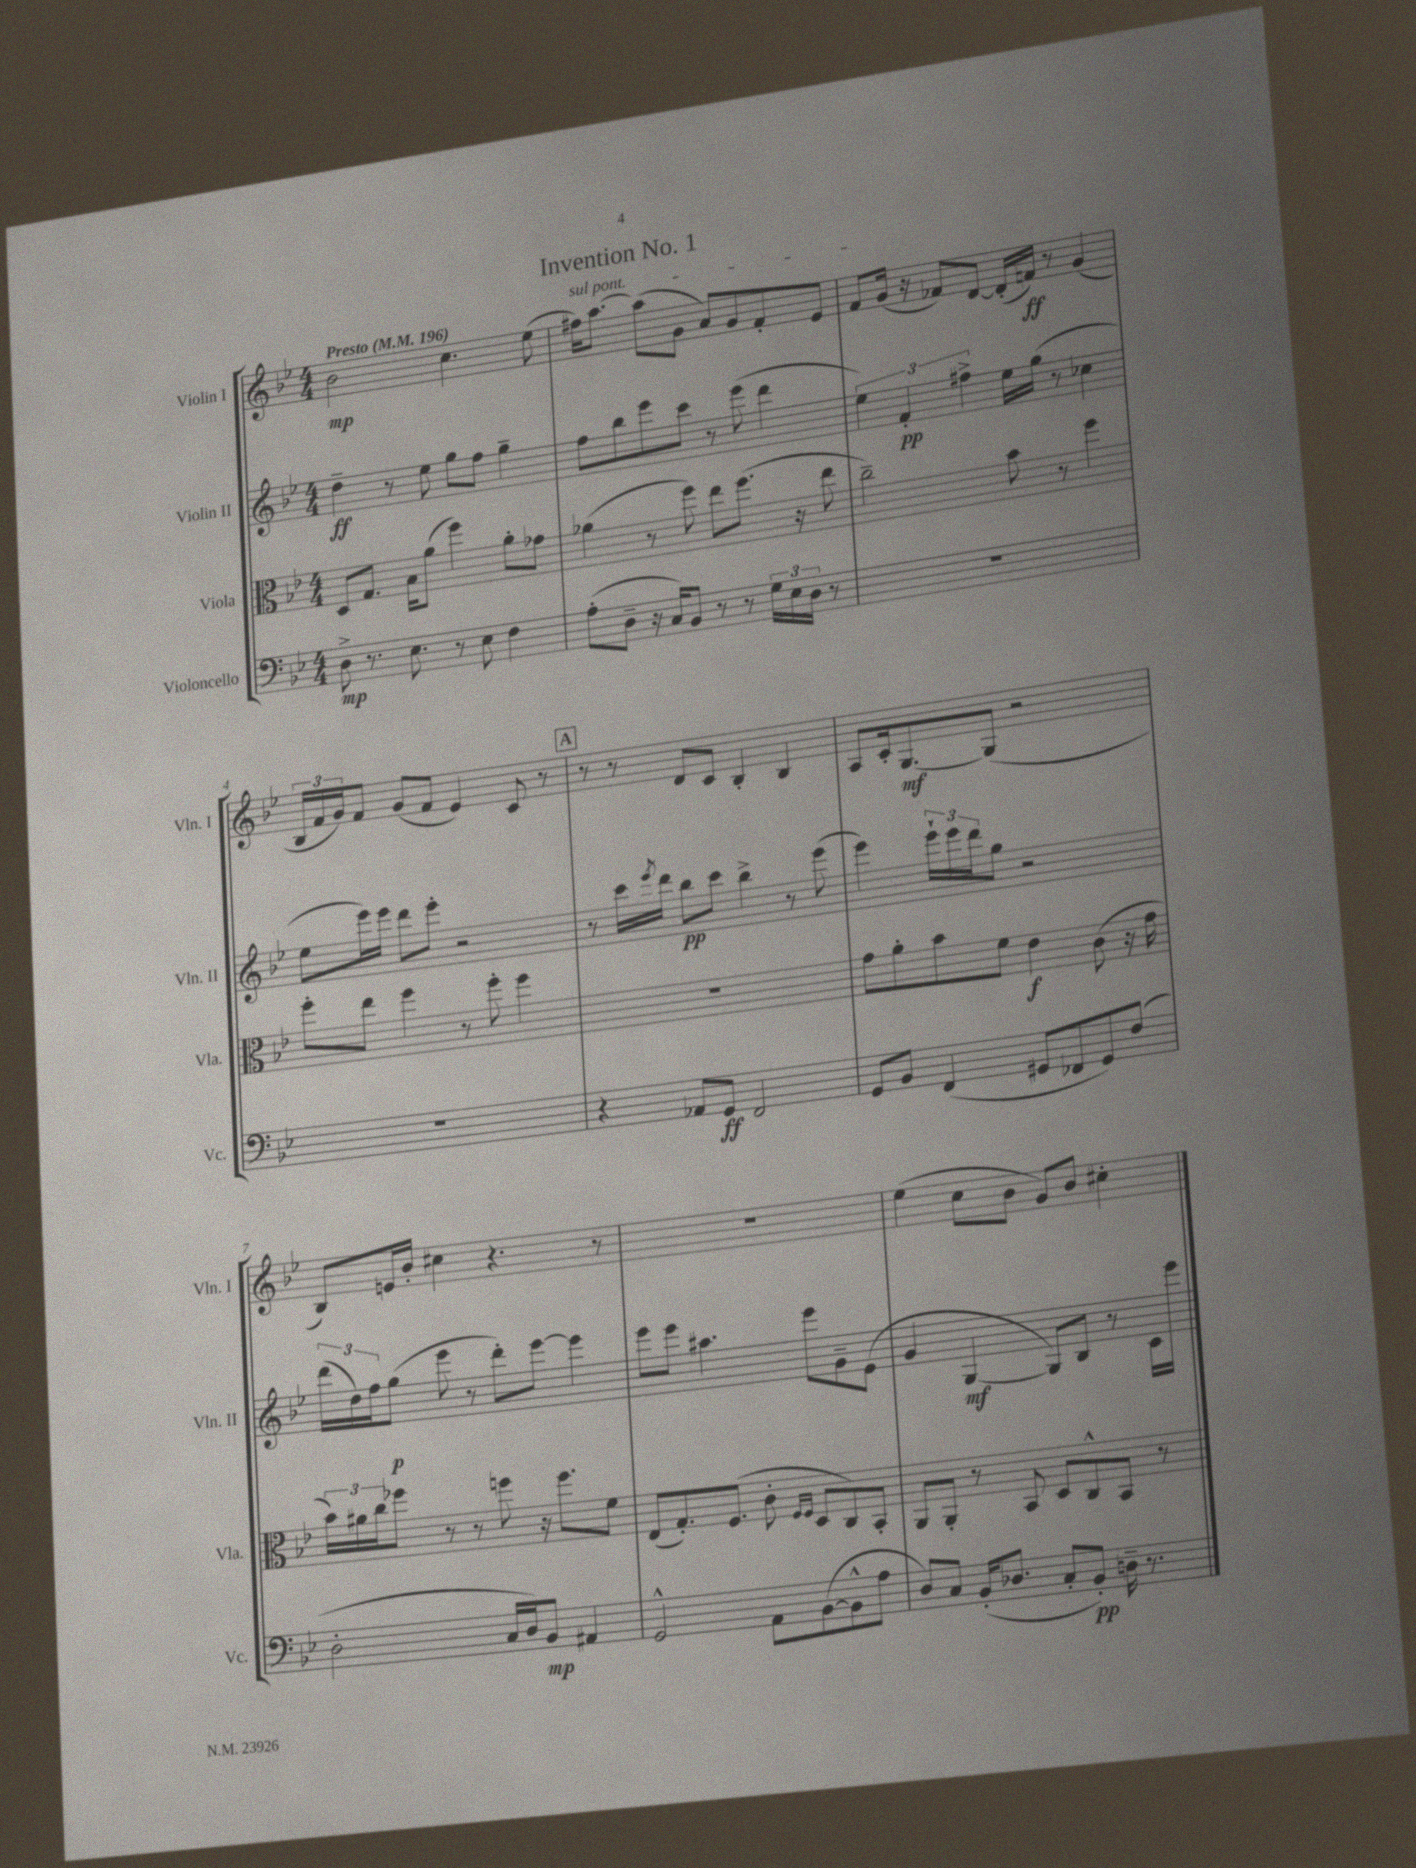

**kern	**dynam	**kern	**dynam	**kern	**dynam	**kern	**dynam
*part4	*part4	*part3	*part3	*part2	*part2	*part1	*part1
*staff4	*staff4	*staff3	*staff3	*staff2	*staff2	*staff1	*staff1
*I"Violoncello	*	*I"Viola	*	*I"Violin II	*	*I"Violin I	*
*I'Vc.	*	*I'Vla.	*	*I'Vln. II	*	*I'Vln. I	*
*clefF4	*	*clefC3	*	*clefG2	*	*clefG2	*
*k[b-e-]	*	*k[b-e-]	*	*k[b-e-]	*	*k[b-e-]	*
*M4/4	*	*M4/4	*	*M4/4	*	*M4/4	*
*MM196	*	*MM196	*	*MM196	*	*MM196	*
=1	=1	=1	=1	=1	=1	=1	=1
!	!	!	!	!	!	!LO:TX:a:B:t=Presto	!
8D^\	mp	8D/L	.	4dd~\	ff	2b-\	mp
8.r	.	8.G/J	.	.	.	.	.
.	.	.	.	8r	.	.	.
8.E-\	.	16B-\KL	.	.	.	.	.
.	.	(8a\J	.	8ee-\	.	.	.
8r	.	4ff\)	.	8gg\L	.	4.cc\	.
8E-\	.	.	.	8ff\J	.	.	.
4F\	.	8a'\L	.	4gg~\	.	.	.
.	.	8g-X\J	.	.	.	(8ee-\	.
=2	=2	=2	=2	=2	=2	=2	=2
!	!	!	!	!	!	!LO:TX:a:i:t=sul pont.	!
(8A'\L	.	(4a-X\	.	8ff\L	.	16ff#X\KL)	.
.	.	.	.	.	.	[8.aa\J	.
8D~\J	.	.	.	8bb-\	.	.	.
16r	.	8r	.	8eee-\	.	(8aa\L]	.
16C/KL)	.	.	.	.	.	.	.
8BB-/J	.	8ff\)	.	8ccc\J	.	8g\J	.
8r	.	8ee-\L	.	8r	.	8a/L)	.
8r	.	(8.ff\J	.	(8eee-\	.	8g/	.
24G\LL	.	.	.	4ddd\	.	8f'/	.
24E-\	.	.	.	.	.	.	.
.	.	16r	.	.	.	.	.
24D\JJ	.	.	.	.	.	.	.
8r	.	8ee-\	.	.	.	8e-/J	.
=3	=3	=3	=3	=3	=3	=3	=3
1r	.	2cc~\)	.	6ee-\)	.	8f/L	.
.	.	.	.	.	.	(16g/Jk	.
.	.	.	.	6f'/	pp	.	.
.	.	.	.	.	.	16r	.
.	.	.	.	.	.	8f-X/L)	.
.	.	.	.	6ff#X^\	.	.	.
.	.	.	.	.	.	[8d/J	.
.	.	8b-\	.	16ee-\LL	.	(16d'/LL]	.
.	.	.	.	(16gg\JJ	.	16fn/JJ)	ff
.	.	8r	.	8r	.	8r	.
.	.	4ff\	.	4cc-X\	.	(4g/	.
!!LO:LB:g=z
=4	=4	=4	=4	=4	=4	=4	=4
1r	.	8ff'\L	.	8ee-\L	.	24B-/LL	.
.	.	.	.	.	.	24f/	.
.	.	.	.	.	.	24g/J)	.
.	.	8ee-\J	.	16eee-\L)	.	8f/J	.
.	.	.	.	16eee-\JJ	.	.	.
.	.	4ff\	.	8ddd\L	.	(8g/L	.
.	.	.	.	8eee-'\J	.	8f/J	.
.	.	8r	.	2r	.	4e-/)	.
.	.	8ff'\	.	.	.	.	.
.	.	4ff\	.	.	.	8c/	.
.	.	.	.	.	.	8r	.
!!LO:REH:place=s1:t=A
=5	=5	=5	=5	=5	=5	=5	=5
4r	.	1r	.	8r	.	8r	.
.	.	.	.	16ccc\LL	.	8r	.
.	.	.	.	8qeee-/	.	.	.
.	.	.	.	16ddd\JJ	.	.	.
8AA-X/L	.	.	.	8bb-\L	pp	8d/L	.
8GG/J	ff	.	.	8ccc\J	.	8c/J	.
2FF/	.	.	.	4bb-^\	.	4B-'/	.
.	.	.	.	8r	.	4B-/	.
.	.	.	.	(8eee-\	.	.	.
=6	=6	=6	=6	=6	=6	=6	=6
8GG/L	.	8g\L	.	4eee-\)	.	8A/L	.
8BB-/J	.	8a'\	.	.	.	16c'/k	.
.	.	.	.	.	.	[8.G/	mf
(4FF/	.	8b-\	.	24eee-`\LL	.	.	.
.	.	.	.	24eee-\	.	.	.
.	.	.	.	24ddd\J	.	.	.
.	.	8f\J	.	8gg\J	.	(8G/J]	.
8GG#X/L	.	4e-\	f	2r	.	2r	.
8FF-X/	.	.	.	.	.	.	.
8GG#/)	.	(8c\	.	.	.	.	.
(8F/J	.	16r	.	.	.	.	.
.	.	16g\	.	.	.	.	.
!!LO:LB:g=z
=7	=7	=7	=7	=7	=7	=7	=7
2D'\	.	24b-\LL)	.	(24ddd\LL	.	8B-/L)	.
.	.	24a#X\	.	24dd\)	.	.	.
.	.	24cc\J	.	24ff\J	.	.	.
.	.	8ff-X\J	.	(8gg\J	p	16en/L	.
.	.	.	.	.	.	16b-'/JJ	.
.	.	8r	.	8eee-\	.	4cc#X\	.
.	.	8r	.	8r	.	.	.
16C/LL	.	8ffn\	.	8ddd'\L)	.	4.r	.
16D/J)	.	.	.	.	.	.	.
8BB-/J	mp	16r	.	[8eee-\J	.	.	.
.	.	8.ff\L	.	.	.	.	.
4AA#X/	.	.	.	4eee-\]	.	.	.
.	.	8f\J	.	.	.	8r	.
=8	=8	=8	=8	=8	=8	=8	=8
2GG^^/	.	(8E-/L	.	8eee-\L	.	1r	.
.	.	8.G'/)	.	8eee-\J	.	.	.
.	.	.	.	4.aa#X\	.	.	.
.	.	(8.F/J	.	.	.	.	.
8AA\L	.	8c'\	.	.	.	.	.
.	.	16qqF/LL	.	.	.	.	.
.	.	16qqF/JJ	.	.	.	.	.
([8BB-\	.	8D/L	.	8eee-\L	.	.	.
8BB-^^\]	.	8C/)	.	8g~\	.	.	.
8A\J	.	8BB-'/J	.	(8e-\J	.	.	.
=9	=9	=9	=9	=9	=9	=9	=9
8D/L)	.	8AA/L	.	4g/	.	(4ee-\	.
8C/J	.	8AA'/J	.	.	.	.	.
(16BB-'/KL	.	8r	.	[4G/	mf	8cc\L	.
8.D-X/J	.	.	.	.	.	.	.
.	.	8BB-/	.	.	.	8b-\J	.
8C'/L	.	8D/L	.	8G/L])	.	8g/L)	.
8BB-'/J)	pp	8C^^/	.	8B-/J	.	8b-/J	.
16Dn~\	.	8BB-/J	.	8r	.	4cc#X'\	.
8.r	.	.	.	.	.	.	.
.	.	8r	.	16c\LL	.	.	.
.	.	.	.	16eee-\JJ	.	.	.
==	==	==	==	==	==	==	==
*-	*-	*-	*-	*-	*-	*-	*-
